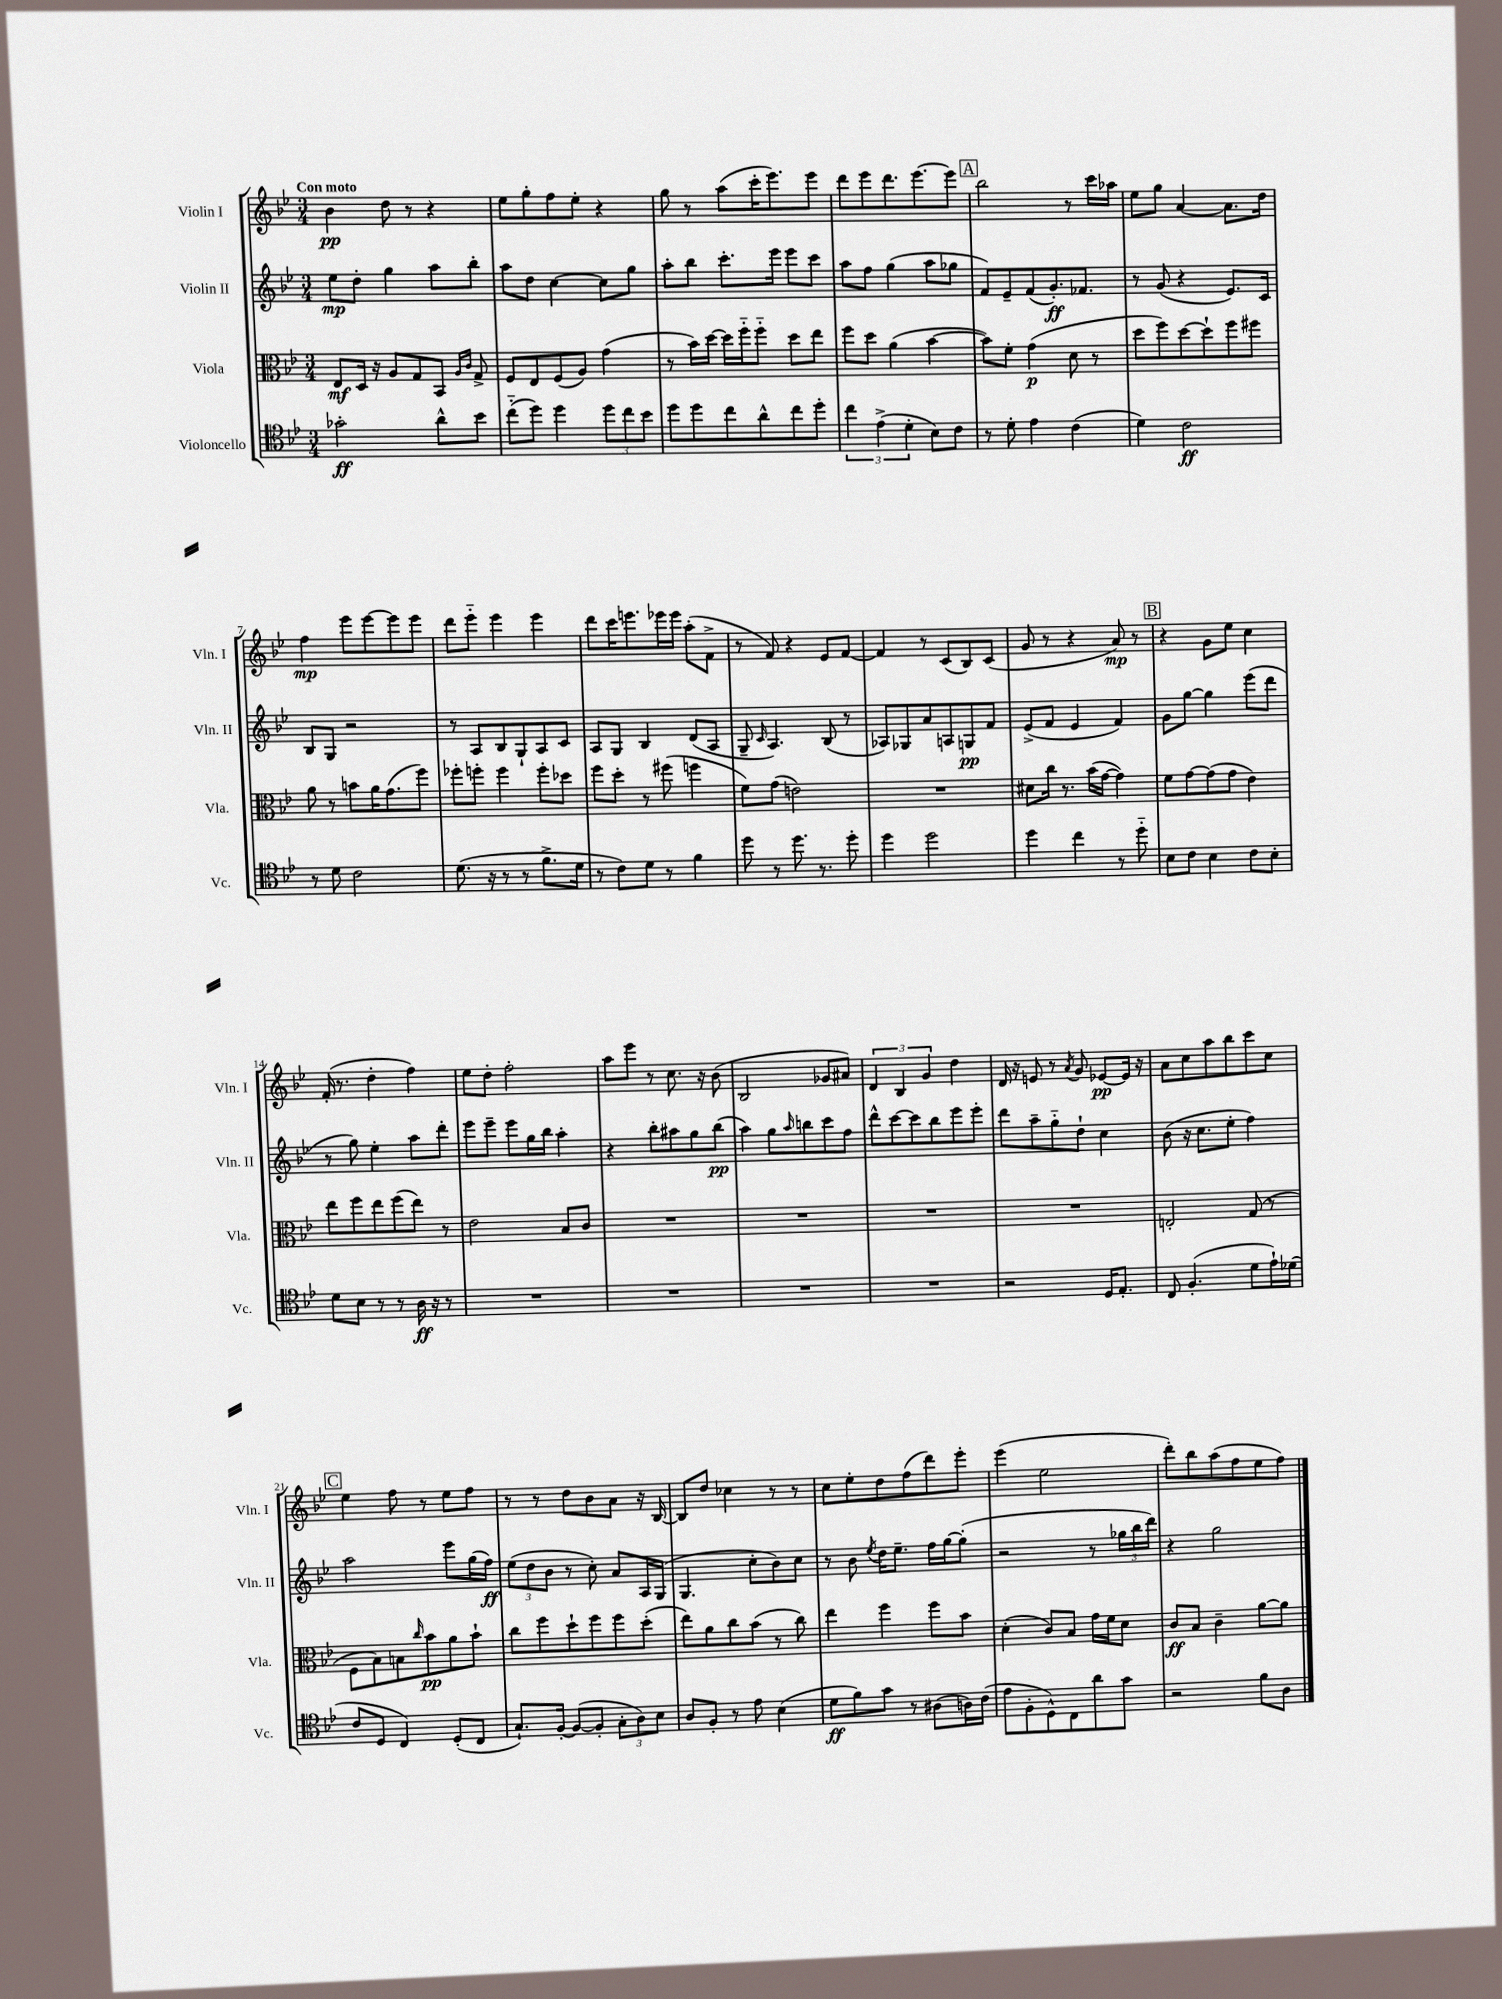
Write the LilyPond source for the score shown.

<<
\new StaffGroup <<
\new Staff = "s0" \with { instrumentName = "Violin I" shortInstrumentName = "Vln. I" } {
    \clef treble \key bes \major \numericTimeSignature \time 3/4 \tempo "Con moto"
    bes'4\pp d''8 r8 r4 |
    ees''8 g''8-. f''8 ees''8-. r4 |
    g''8 r8 a''8( c'''16-. ees'''8.) ees'''8 |
    d'''8 ees'''8 d'''8. ees'''8.~ ees'''8 |
    \mark \markup { \box "A" } bes''2 r8 c'''16 aes''16 |
    ees''8 g''8 a'4~ a'8. d''16 |
    f''4\mp ees'''8 ees'''8~ ees'''8 ees'''8 |
    d'''8 ees'''8-_ ees'''4 ees'''4 |
    d'''8 c'''16 e'''8. ees'''16 ees'''16 a''8-.( f'8-> |
    r8 f'8) r4 ees'8 f'8~ |
    f'4 r8 c'8( bes8) c'8( |
    g'8 r8 r4 a'8\mp) r8 |
    \mark \markup { \box "B" } r4 g'8 ees''8 c''4 |
    f'16-.( r8. d''4-. f''4) |
    ees''8 d''8-. f''2-. |
    a''8 ees'''8 r8 c''8. r16 bes'8( |
    bes2 ges'8 ais'8) |
    \tuplet 3/2 { d'4 bes4 g'4 } d''4 |
    d'16 r16 e'8 r8 \acciaccatura { a'8 } g'8 ees'8~\pp ees'16 r16 |
    a'8 c''8 a''8 bes''8 c'''8 c''8 |
    \mark \markup { \box "C" } ees''4 f''8 r8 ees''8 f''8 |
    r8 r8 d''8 bes'8 a'8 r16 bes16~ |
    bes8 d''8 ces''4 r8 r8 |
    c''8 ees''8-. d''8 f''8( d'''8) ees'''8-. |
    ees'''4( ees''2 |
    d'''8-.) bes''8 a''8( f''8 ees''8 f''8) \bar "|." |
}
\new Staff = "s1" \with { instrumentName = "Violin II" shortInstrumentName = "Vln. II" } {
    \clef treble \key bes \major \numericTimeSignature \time 3/4
    ees''8\mp d''8-. g''4 a''8 bes''8-. |
    a''8 d''8 c''4~ c''8 g''8 |
    a''8-. bes''8 c'''8.-. ees'''16 ees'''8 c'''8 |
    a''8 f''8 g''4( a''8 ges''8 |
    \mark \markup { \box "A" } f'8) ees'8-- f'8( g'8.-.\ff) fes'8. |
    r8 g'8( r4 ees'8.) c'16 |
    bes8 g8 r2 |
    r8 a8 bes8 g8-! a8 c'8 |
    a8 g8 bes4 d'8( a8 |
    g8-- \grace { c'16 } a4.) bes8( r8 |
    aes8) ges8 a'8 a8 g8\pp f'8 |
    ees'8->( f'8 ees'4 f'4) |
    \mark \markup { \box "B" } g'8 g''8~ g''4 ees'''8( d'''8 |
    r8 g''8) ees''4-. a''8 d'''8-. |
    ees'''8 ees'''8-- ees'''8 g''16 bes''16 a''4-. |
    r4 bes''8-. ais''8 g''8 bes''8\pp( |
    a''4) g''8 \grace { a''16 } b''8 c'''8 f''8 |
    d'''8-^ c'''8~ c'''8 bes''8 ees'''8 ees'''8-. |
    d'''8 a''8-- g''8-_ d''8-! c''4 |
    bes'8( r16 c''8. ees''8-. f''4) |
    \mark \markup { \box "C" } a''2 ees'''8 g''16( f''16\ff) |
    \tuplet 3/2 { ees''8( d''8 bes'8 } r8 c''8-.) a'8 a16 g16( |
    g4. c''8-. bes'8) c''8 |
    r8 bes'8 \acciaccatura { ees''8 } d''16 ees''8.-- f''16 g''16~ g''8-.( |
    r2 r8 \tuplet 3/2 { ges''16 bes''16 d'''16) } |
    r4 g''2 \bar "|." |
}
\new Staff = "s2" \with { instrumentName = "Viola" shortInstrumentName = "Vla." } {
    \clef alto \key bes \major \numericTimeSignature \time 3/4
    ees8\mf d16 r16 a8 g8 bes,8 \grace { a16 c'16 } g8-> |
    f8 ees8 f8( a8) g'4( |
    r8 bes'16) d''16~ d''16 f''16-_ f''8-_ d''8 ees''8 |
    f''8 d''8 a'4( bes'4~ |
    \mark \markup { \box "A" } bes'8) f'8-. g'4\p( d'8 r8 |
    d''8 f''8) d''8~ d''8-! f''8 fis''8 |
    a'8 r8 b'8 a'16 g'8.( f''8) |
    fes''8-. f''8-. f''4 f''8-. des''8 |
    f''8 d''8-. r8 fis''8( f''4 |
    f'8) g'8( e'2) |
    R2. |
    dis'8 c''16 r8. bes'16( g'16~ g'4) |
    \mark \markup { \box "B" } f'8 g'8~ g'8( g'8 ees'4) |
    ees''8 f''8 ees''8 f''8( ees''8) r8 |
    ees'2 bes8 c'8 |
    R2. |
    R2. |
    R2. |
    R2. |
    e2-. g8( r8 |
    \mark \markup { \box "C" } f8 bes8) b8 \grace { c''16 } bes'8\pp a'8 bes'8-! |
    c''8 f''8 d''8-! f''8 f''8 d''8-.( |
    ees''8) a'8 c''8 bes'8( r8 c''8) |
    ees''4 f''4 f''8 bes'8 |
    d'4-.( c'8) bes8 g'16 f'16 d'8 |
    c'8\ff bes8 c'4-- a'8~ a'8 \bar "|." |
}
\new Staff = "s3" \with { instrumentName = "Violoncello" shortInstrumentName = "Vc." } {
    \clef tenor \key bes \major \numericTimeSignature \time 3/4
    ges'2-.\ff a'8-^ bes'8 |
    c''8-_( d''8) d''4 \tuplet 3/2 { d''8 c''8 bes'8 } |
    d''8 d''8 c''8 a'8-^ c''8 d''8-. |
    \tuplet 3/2 { c''4 ees'4->( d'4-. } bes8) c'8 |
    \mark \markup { \box "A" } r8 d'8-. ees'4 c'4( |
    d'4) c'2\ff |
    r8 d'8 c'2 |
    d'8.( r16 r8 r8 f'8.-> d'16 |
    r8 c'8) d'8 r8 f'4 |
    d''8 r8 d''8. r8. d''8-. |
    d''4 d''2 |
    d''4 c''4 r8 d''8-_ |
    \mark \markup { \box "B" } bes8 c'8 bes4 c'8 bes8-. |
    d'8 bes8 r8 r8 a16\ff r16 r8 |
    R2. |
    R2. |
    R2. |
    R2. |
    r2 d16 ees8.-. |
    c8 f4.-.( d'8 ees'16-!) des'16( |
    \mark \markup { \box "C" } c'8 d8 c4) d8-.( c8 |
    g8.-!) f16~-. f8~( f8-. \tuplet 3/2 { g8-. a8) bes8 } |
    a8 f8-. r8 ees'8 bes4( |
    d'8\ff f'8) g'8 r8 ais8( a16) c'16( |
    ees'8 f8-. d8-^) c8 a'8 g'8 |
    r2 f'8 a8 \bar "|." |
}
>>
>>
